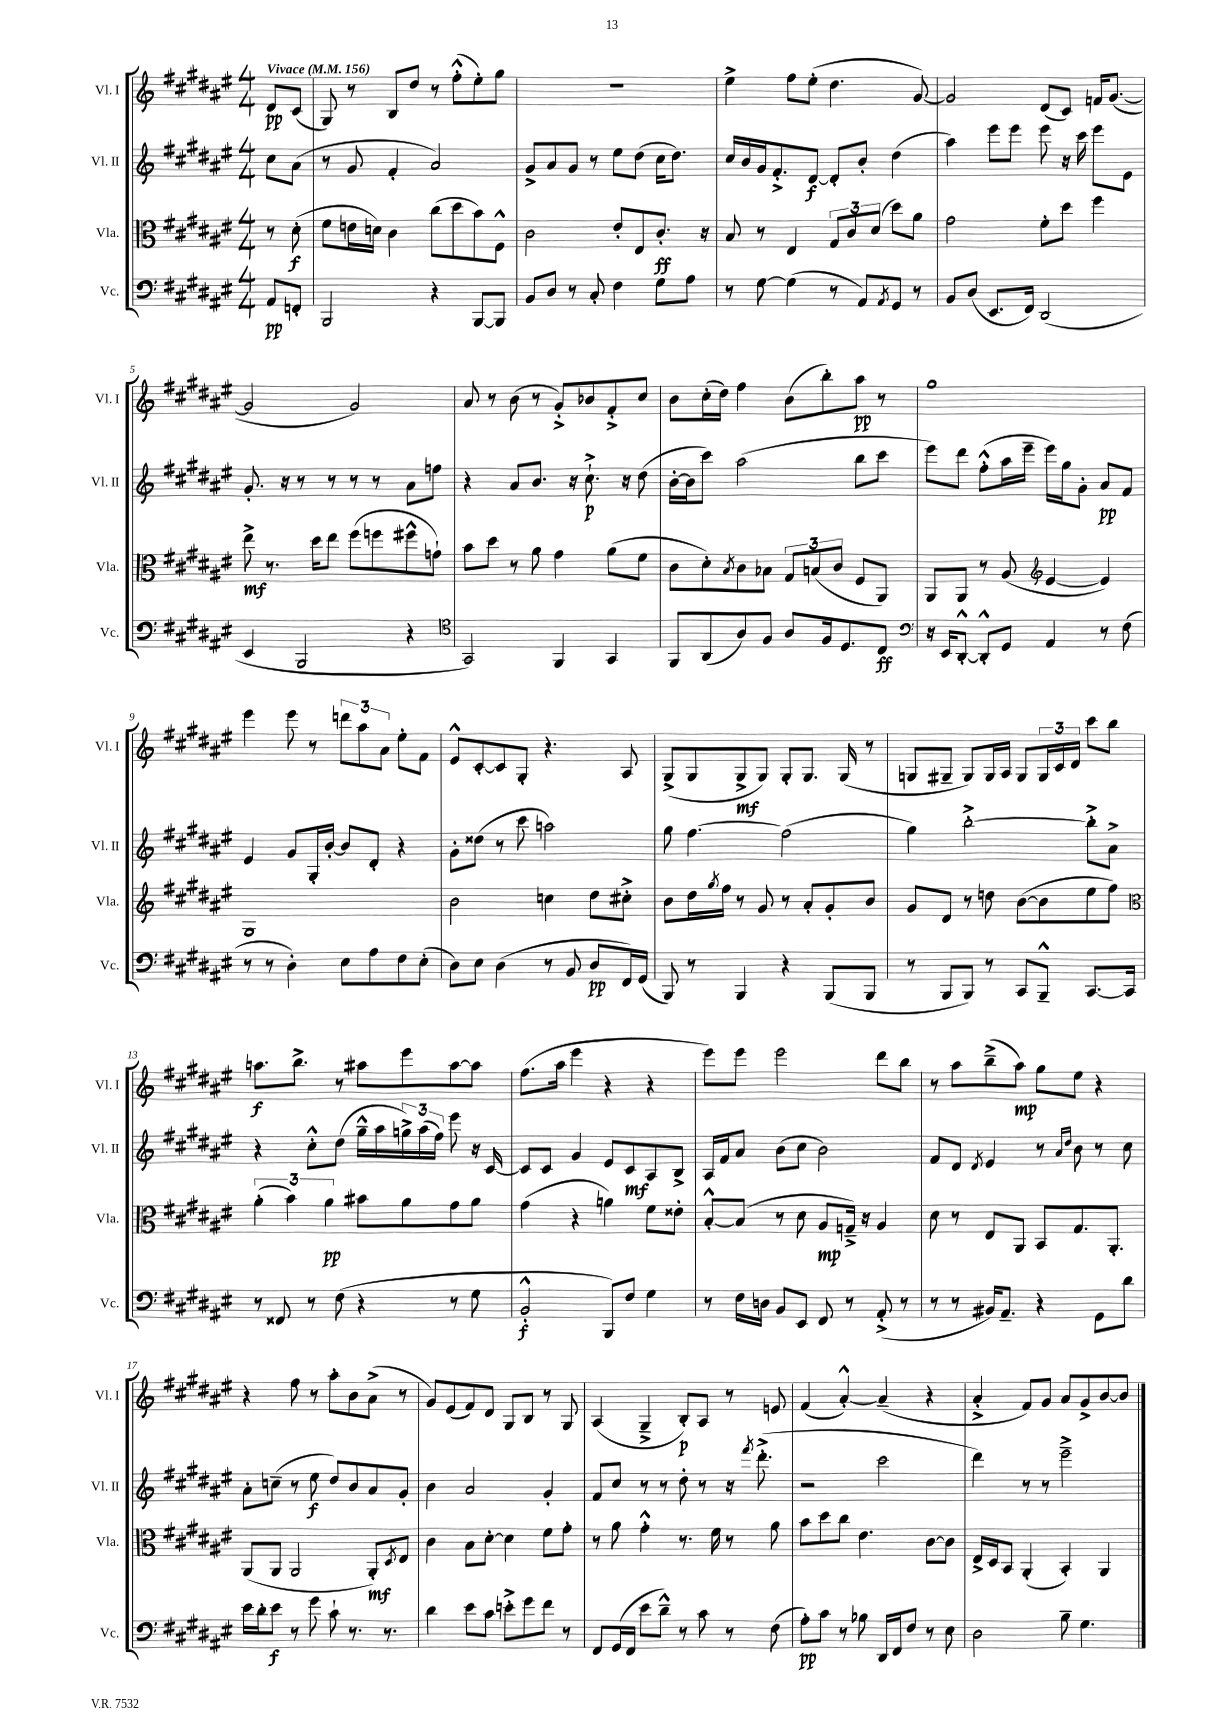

**kern	**dynam	**kern	**dynam	**kern	**dynam	**kern	**dynam
*part4	*part4	*part3	*part3	*part2	*part2	*part1	*part1
*staff4	*staff4	*staff3	*staff3	*staff2	*staff2	*staff1	*staff1
*I"Vc.	*	*I"Vla.	*	*I"Vl. II	*	*I"Vl. I	*
*I'Vc.	*	*I'Vla.	*	*I'Vl. II	*	*I'Vl. I	*
*clefF4	*	*clefC3	*	*clefG2	*	*clefG2	*
*k[f#c#g#d#a#e#]	*	*k[f#c#g#d#a#e#]	*	*k[f#c#g#d#a#e#]	*	*k[f#c#g#d#a#e#]	*
*M4/4	*	*M4/4	*	*M4/4	*	*M4/4	*
*MM156	*	*MM156	*	*MM156	*	*MM156	*
=	=	=	=	=	=	=	=
!	!	!	!	!	!	!LO:TX:a:B:t=Vivace	!
8AA#/L	pp	8r	.	8cc#\L	.	8d#/L	pp
8FFn'/J	.	(8d#'\	f	(8a#\J	.	(8c#/J	.
=1	=1	=1	=1	=1	=1	=1	=1
2BBB/	.	8f#\L	.	8r	.	8G#/)	.
.	.	16en\L	.	8g#/	.	8r	.
.	.	16dn\JJ)	.	.	.	.	.
.	.	4c#\	.	4f#'/	.	8B/L	.
.	.	.	.	.	.	8dd#/J	.
4r	.	(8cc#\L	.	2a#/)	.	8r	.
.	.	8dd#\	.	.	.	(8ff#'^^\L	.
[8BBB/L	.	8b\)	.	.	.	8ee#'\)	.
8BBB/J]	.	8F#^^\J	.	.	.	8gg#\J	.
=2	=2	=2	=2	=2	=2	=2	=2
8BB/L	.	2c#\	.	8g#^/L	.	1r	.
8D#/J	.	.	.	8a#/	.	.	.
8r	.	.	.	8g#/J	.	.	.
8C#'/	.	.	.	8r	.	.	.
4F#\	.	8e#'/L	.	8ee#\L	.	.	.
.	.	8E#/	.	(8dd#\J	.	.	.
8G#\L	.	8.c#'/J	ff	16cc#\KL	.	.	.
.	.	.	.	8.dd#\J)	.	.	.
8A#\J	.	.	.	.	.	.	.
.	.	16r	.	.	.	.	.
=3	=3	=3	=3	=3	=3	=3	=3
8r	.	8B/	.	16cc#/LL	.	4ee#^\	.
.	.	.	.	16b/	.	.	.
[8G#\	.	8r	.	16g#/J	.	.	.
.	.	.	.	8.f#'^/	.	.	.
(4G#\]	.	4E#/	.	.	.	8ff#\L	.
.	.	.	.	[8d#/J	f	(8ee#'\J	.
8r	.	12G#/L	.	8d#'/L]	.	4.dd#\	.
.	.	12c#/	.	.	.	.	.
8AA#/L)	.	.	.	8b'/J	.	.	.
.	.	(12d#/J	.	.	.	.	.
8qAA#/	.	.	.	.	.	.	.
8GG#/J	.	8dd#\L)	.	(4dd#\	.	.	.
8r	.	8a#\J	.	.	.	[8g#/)	.
=4	=4	=4	=4	=4	=4	=4	=4
8BB/L	.	2g#\	.	4aa#\)	.	2g#/]	.
(8D#/J	.	.	.	.	.	.	.
8.EE#/L	.	.	.	8eee#\L	.	.	.
.	.	.	.	8eee#\J	.	.	.
16FF#/Jk)	.	.	.	.	.	.	.
(2DD#/	.	8f#'\L	.	8eee#\	.	(8d#/L	.
.	.	8dd#\J	.	16r	.	8c#/J)	.
.	.	.	.	16ccc#\	.	.	.
.	.	4ff#\	.	8eee#\L	.	16fn/KL	.
.	.	.	.	.	.	([8.g#/J	.
.	.	.	.	8e#\J	.	.	.
!!LO:LB:g=z
=5	=5	=5	=5	=5	=5	=5	=5
4EE#/	.	8ee#^\	mf	8.g#'/	.	2g#/]	.
.	.	8.r	.	.	.	.	.
.	.	.	.	16r	.	.	.
2BBB/	.	.	.	8r	.	.	.
.	.	16dd#\KL	.	.	.	.	.
.	.	8ee#\J	.	8r	.	.	.
.	.	(8ff#\L	.	8r	.	2g#/)	.
.	.	8ffn\	.	8r	.	.	.
4r	.	8ff#X^^\	.	8a#\L	.	.	.
.	.	8gn`\J)	.	8ffn\J	.	.	.
=6	=6	=6	=6	=6	=6	=6	=6
*clefC4	*	*	*	*	*	*	*
2GG#/)	.	8b\L	.	4r	.	8a#/	.
.	.	8dd#\J	.	.	.	8r	.
.	.	8r	.	8a#/L	.	(8b\	.
.	.	8a#\	.	8.b/J	.	8r	.
4FF#/	.	4g#\	.	.	.	8g#'^/L)	.
.	.	.	.	16r	.	.	.
.	.	.	.	8.cc#`^\	p	8b-X/	.
4GG#/	.	(8a#\L	.	.	.	8f#'^/	.
.	.	.	.	16r	.	.	.
.	.	8f#\J	.	(8dd#\	.	8cc#/J	.
=7	=7	=7	=7	=7	=7	=7	=7
8FF#/L	.	8c#\L	.	[16b'\LL	.	8b\L	.
.	.	.	.	16b\J]	.	.	.
(8AA#/	.	8d#'\)	.	8ccc#\J)	.	(16cc#'\L	.
.	.	.	.	.	.	16dd#\JJ)	.
.	.	8qB/	.	.	.	.	.
8A#/)	.	8c#\	.	(2aa#\	.	4ff#\	.
8F#/J	.	8B-X\J	.	.	.	.	.
8A#/L	.	12G#/L	.	.	.	(8b\L	.
.	.	(12Bn/	.	.	.	.	.
16F#/k	.	.	.	.	.	8bb'\)	.
.	.	12c#/J	.	.	.	.	.
8.D#/	.	.	.	.	.	.	.
.	.	8F#/L	.	8bb\L	.	8aa#\J	pp
8C#/J	ff	8AA#/J)	.	8ccc#\J	.	8r	.
=8	=8	=8	=8	=8	=8	=8	=8
*clefF4	*	*	*	*	*	*	*
16r	.	8AA#/L	.	8eee#\L)	.	1gg#	.
16EE#/KL	.	.	.	.	.	.	.
[8DD#'^^/J	.	8AA#/J	.	8ddd#\J	.	.	.
8DD#'^^/L]	.	8r	.	(8ff#'^^\L	.	.	.
8GG#/J	.	(8A#/	.	16aa#\L	.	.	.
.	.	.	.	16eee#~\JJ	.	.	.
*	*	*clefG2	*	*	*	*	*
4AA#/	.	[4e#/	.	16eee#\LL)	.	.	.
.	.	.	.	16gg#\J	.	.	.
.	.	.	.	8g#'\J	.	.	.
8r	.	4e#/])	.	8a#/L	pp	.	.
(8F#\	.	.	.	8f#/J	.	.	.
!!LO:LB:g=z
=9	=9	=9	=9	=9	=9	=9	=9
8r	.	1G#	.	4e#/	.	4eee#\	.
8r	.	.	.	.	.	.	.
4D#'\)	.	.	.	8g#/L	.	8eee#\	.
.	.	.	.	16G#'/L	.	8r	.
.	.	.	.	[16b'/JJ	.	.	.
8E#\L	.	.	.	8b/L]	.	12dddn\L	.
.	.	.	.	.	.	12aa#\	.
8A#\	.	.	.	8d#'/J	.	.	.
.	.	.	.	.	.	12a#\J	.
8F#\	.	.	.	4r	.	8ee#'\L	.
(8E#'\J	.	.	.	.	.	8f#\J	.
=10	=10	=10	=10	=10	=10	=10	=10
8D#\L)	.	2b\	.	8g#'\L	.	8e#^^/L	.
8E#\J	.	.	.	(8dd##X\J	.	[8c#'/	.
(4D#\	.	.	.	8r	.	8c#/]	.
.	.	.	.	8ccc#\	.	8G#'/J	.
8r	.	4ccn\	.	2aan\)	.	4.r	.
8BB/	.	.	.	.	.	.	.
8D#/L	pp	8dd#\L	.	.	.	.	.
16FF#/L)	.	8cc#X'^\J	.	.	.	8A#/	.
(16GG#/JJ	.	.	.	.	.	.	.
=11	=11	=11	=11	=11	=11	=11	=11
8BBB/)	.	8b\L	.	8gg#\	.	(8G#^/L	.
8r	.	16dd#\L	.	[4.ff#\	.	8G#/	.
.	.	8qgg#/	.	.	.	.	.
.	.	16ff#\JJ	.	.	.	.	.
4BBB/	.	8r	.	.	.	8G#^/	mf
.	.	8g#/	.	.	.	8G#/J)	.
4r	.	8r	.	(2ff#\]	.	8G#'/L	.
.	.	8a#'/L	.	.	.	8.G#/J	.
(8BBB/L	.	8g#'/	.	.	.	.	.
.	.	.	.	.	.	(16G#/	.
8BBB/J	.	8b/J	.	.	.	8r	.
=12	=12	=12	=12	=12	=12	=12	=12
8r	.	8g#/L	.	4gg#\)	.	8Gn/L	.
8BBB/L	.	8d#/J	.	.	.	8G#X~/J	.
8BBB/J)	.	8r	.	[2bb'^\	.	8G#/L)	.
8r	.	8ddn\	.	.	.	16G#/L	.
.	.	.	.	.	.	16A#/JJ	.
8CC#/L	.	([8b\L	.	.	.	8G#/L	.
8BBB~^^/J	.	8b\]	.	.	.	24G#/L	.
.	.	.	.	.	.	24c#/	.
.	.	.	.	.	.	24d#/JJ	.
[8.CC#/L	.	8ee#\	.	8bb'^\L]	.	8ccc#\L	.
.	.	8ff#\J)	.	8a#^\J	.	8bb\J	.
16CC#/Jk]	.	.	.	.	.	.	.
!!LO:LB:g=z
=13	=13	=13	=13	=13	=13	=13	=13
*	*	*clefC3	*	*	*	*	*
8r	.	(6a#'\	.	4r	.	8.aan\L	f
8FF##X/	.	.	.	.	.	.	.
.	.	6b\)	.	.	.	.	.
.	.	.	.	.	.	8.bb^\J	.
8r	.	.	.	8cc#'^^\L	.	.	.
.	.	6a#\	pp	.	.	.	.
(8F#\	.	.	.	(8dd#\J	.	8r	.
4r	.	8b#X\L	.	16gg#~^^\LL	.	8aa#X\L	.
.	.	.	.	16aa#\	.	.	.
.	.	8a#\	.	24ggn^\)	.	8eee#\	.
.	.	.	.	(24aa#\	.	.	.
.	.	.	.	24ff#\JJ)	.	.	.
8r	.	8g#\	.	8eee#\	.	[8aa#\	.
8G#\	.	8a#\J	.	16r	.	8aa#\J]	.
.	.	.	.	[16c#/	.	.	.
=14	=14	=14	=14	=14	=14	=14	=14
2BB'^^/	f	(4g#\	.	8c#/L]	.	(8.ff#\L	.
.	.	.	.	8c#/J	.	.	.
.	.	.	.	.	.	16aa#\Jk	.
.	.	4r	.	4g#/	.	4eee#\	.
8BBB/L)	.	4an\)	.	8e#/L	.	4r	.
8F#/J	.	.	.	8c#/	mf	.	.
4G#\	.	8f#\L	.	8A#/	.	4r	.
.	.	8e##X'\J	.	8B^/J	.	.	.
=15	=15	=15	=15	=15	=15	=15	=15
8r	.	[8B'^^/L	.	16A#/LL	.	8eee#\L)	.
.	.	.	.	16f#/J	.	.	.
16F#\LL	.	(8B/J]	.	8a#/J	.	8eee#\J	.
16Dn\JJ	.	.	.	.	.	.	.
8BB/L	.	8r	.	(8b\L	.	2eee#\	.
8EE#/J	.	8d#\	.	8cc#\J	.	.	.
8FF#/	.	8A#/L	mp	2b\)	.	.	.
8r	.	16Gn~^/Jk)	.	.	.	.	.
.	.	16r	.	.	.	.	.
(8AA#'^/	.	4A#/	.	.	.	8ddd#\L	.
8r	.	.	.	.	.	8bb\J	.
=16	=16	=16	=16	=16	=16	=16	=16
8r	.	8d#\	.	8f#/L	.	8r	.
8r	.	8r	.	8d#/J	.	8aa#\L	.
.	.	.	.	8qd#/	.	.	.
16BB#X/KL)	.	8E#/L	.	4e#/	.	(8bb~^\	.
8.AA#~/J	.	.	.	.	.	.	.
.	.	8AA#/J	.	.	.	8aa#\J)	mp
4r	.	8BB/L	.	8r	.	8gg#\L	.
.	.	.	.	16qqa#/LL	.	.	.
.	.	.	.	16qqdd#/JJ	.	.	.
.	.	8.G#/	.	8b\	.	8ee#\J	.
8GG#\L	.	.	.	8r	.	4r	.
.	.	8.AA#'/J	.	.	.	.	.
8d#\J	.	.	.	8cc#\	.	.	.
!!LO:LB:g=z
=17	=17	=17	=17	=17	=17	=17	=17
16e#\LL	.	(8AA#/L	.	8a#'\L	.	4r	.
16d#'\J	.	.	.	.	.	.	.
8e#\J	f	8AA#/J	.	(8ccn~\J	.	.	.
8r	.	2AA#/	.	8r	.	8ff#\	.
8g#\	.	.	.	8ee#\	f	8r	.
8c#`\	.	.	.	8dd#/L)	.	8aa#'\L	.
8.r	.	.	.	8b/	.	8b\	.
.	.	8AA#'/L)	mf	8a#/	.	(8a#^\J	.
8.r	.	.	.	.	.	.	.
.	.	8qD#/	.	.	.	.	.
.	.	8E#/J	.	8g#'/J	.	8r	.
=18	=18	=18	=18	=18	=18	=18	=18
4d#\	.	4c#\	.	4b\	.	8g#/L)	.
.	.	.	.	.	.	(8e#/	.
8e#\L	.	8B\L	.	2a#/	.	8f#/)	.
8c#\J	.	[8d#'\J	.	.	.	8d#/J	.
8en'^\L	.	4d#\]	.	.	.	8G#/L	.
8g#\	.	.	.	.	.	8B/J	.
8f#\J	.	8f#\L	.	4g#'/	.	8r	.
8r	.	8g#'\J	.	.	.	8G#/	.
=19	=19	=19	=19	=19	=19	=19	=19
8FF#/L	.	8r	.	8f#/L	.	(4A#/	.
(16GG#/L	.	8a#\	.	8cc#/J	.	.	.
16FF#/JJ	.	.	.	.	.	.	.
8e#\L	.	4g#'^^\	.	8r	.	4G#~^/	.
8d#~^^\J)	.	.	.	8r	.	.	.
8r	.	8.r	.	8dd#'\	.	8B'/L)	p
8c#\	.	.	.	8r	.	8A#/J	.
.	.	16f#\	.	.	.	.	.
8r	.	8r	.	16r	.	8r	.
.	.	.	.	8qfff#/	.	.	.
.	.	.	.	(8.ddd#'^\	.	.	.
(8F#\	.	8a#\	.	.	.	8en/	.
=20	=20	=20	=20	=20	=20	=20	=20
8A#'\L)	pp	8b\L	.	2r	.	(4f#/	.
8c#\J	.	8dd#\	.	.	.	.	.
8r	.	8cc#\J	.	.	.	[4a#'^^/)	.
8B-X\	.	4.e#\	.	.	.	.	.
16DD#/LL	.	.	.	2ccc#\	.	(4a#~/]	.
16FF#/J	.	.	.	.	.	.	.
8F#/J	.	.	.	.	.	.	.
8r	.	[8c#\L	.	.	.	4r	.
8E#\	.	8c#\J]	.	.	.	.	.
=21	=21	=21	=21	=21	=21	=21	=21
2D#\	.	16E#^/LL	.	4ddd#\)	.	4a#'^/	.
.	.	16D#/J	.	.	.	.	.
.	.	8BB/J	.	.	.	.	.
.	.	(4AA#'/	.	8r	.	8f#/L)	.
.	.	.	.	8r	.	8g#/J	.
8B~\	.	4BB'/)	.	2eee#~^\	.	8a#/L	.
4.G#\	.	.	.	.	.	8g#^/	.
.	.	4AA#/	.	.	.	[8b/	.
.	.	.	.	.	.	8b/J]	.
==	==	==	==	==	==	==	==
*-	*-	*-	*-	*-	*-	*-	*-
